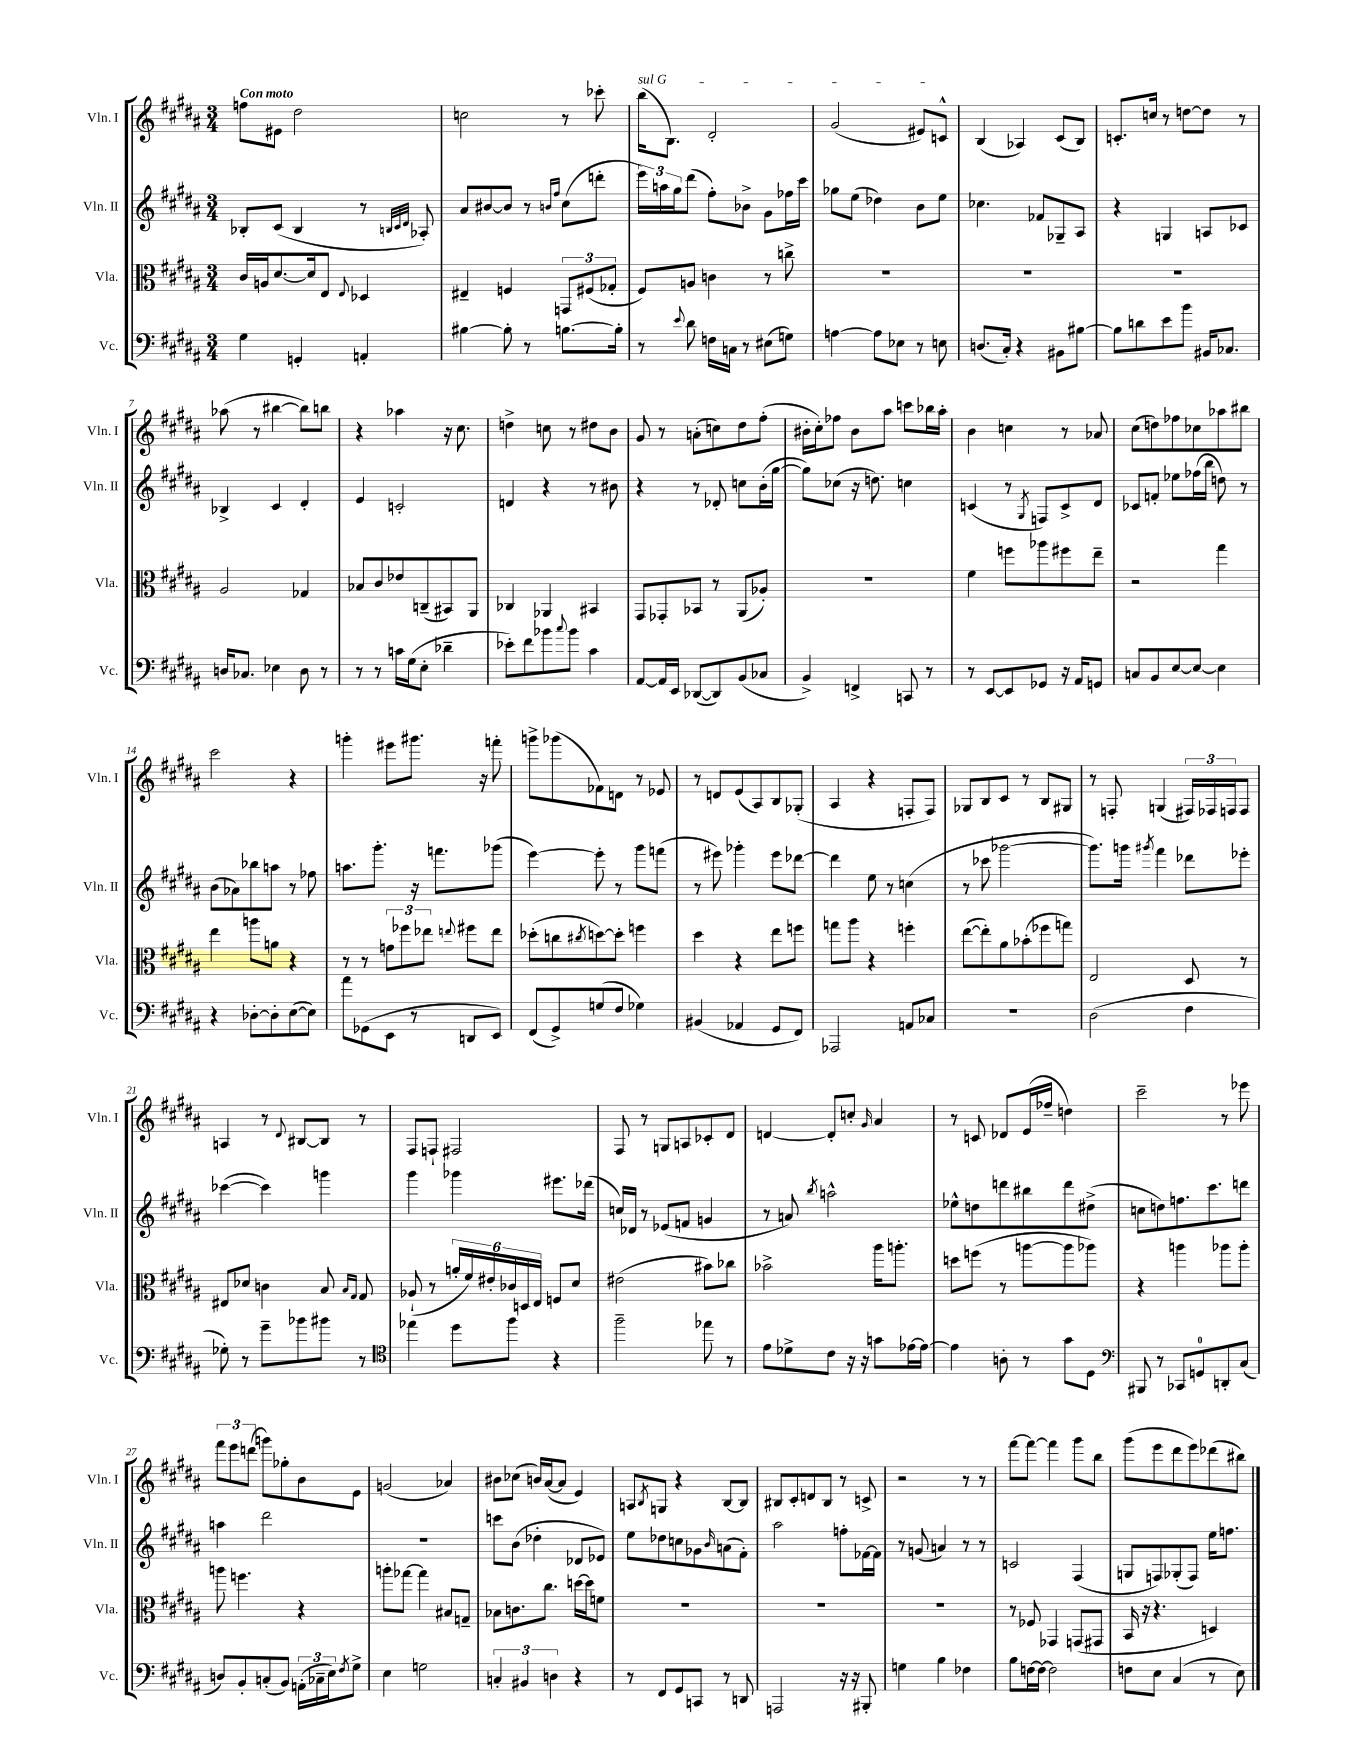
<<
\new StaffGroup <<
\new Staff = "s0" \with { instrumentName = "Vln. I" shortInstrumentName = "Vln. I" } {
    \clef treble \key b \major \numericTimeSignature \time 3/4 \tempo "Con moto"
    f''8 eis'8 dis''2 |
    c''2 r8 ces'''8-. |
    \once \override TextSpanner.bound-details.left.text = \markup { \italic "sul G" } b''16\startTextSpan( b8.) dis'2-. |
    gis'2( eis'8) c'8-^\stopTextSpan |
    b4( aes4) cis'8( b8) |
    c'8.-. c''16 r8 d''8~ d''8 r8 |
    aes''8( r8 bis''4~ bis''8) b''8 |
    r4 aes''4 r16 cis''8. |
    d''4-> c''8 r8 dis''8 b'8 |
    gis'8 r8 a'8-.( c''8) dis''8 fis''8-.( |
    bis'16-. cis''16-.) fes''8 bis'8 ais''8 c'''8 bes''16 ais''16-. |
    b'4 c''4 r8 aes'8 |
    cis''8( d''8) fes''8 ces''8 aes''8 bis''8 |
    cis'''2 r4 |
    g'''4-. eis'''8 gis'''8. r16 f'''8-. |
    g'''8-> ges'''8( fes'8) d'8 r8 ees'8 |
    r8 d'8 e'8( ais8) b8 ges8-.( |
    ais4 r4 f8-. f8) |
    ges8 b8 cis'8 r8 b8 gis8 |
    r8 f8-. g4( \tuplet 3/2 { fis16) fes16 f16 } f8 |
    a4 r8 \appoggiatura { dis'8 } bis8~ bis8 r8 |
    fis8 f8-! fis2 |
    fis8 r8 g8 a8 ces'8-. dis'8 |
    d'4~ d'8-. c''8-. \grace { gis'16 } ais'4 |
    r8 c'8 des'8 e'16( fes''16-- d''4) |
    cis'''2-- r8 ees'''8 |
    \tuplet 3/2 { fis'''8 e'''8 d'''8( } g'''8) ges''8-. b'8 e'8 |
    g'2( aes'4) |
    bis'8 ces''8( b'16) ais'16~( ais'8 e'4) |
    a8 \acciaccatura { b8 } g8 r4 b8~ b8 |
    bis8 cis'8-. d'8 bis8 r8 c'8-> |
    r2 r8 r8 |
    fis'''8~ fis'''8~ fis'''4 gis'''8 b''8 |
    gis'''8( e'''8 dis'''8 e'''8) des'''8( bis''8) \bar "|." |
}
\new Staff = "s1" \with { instrumentName = "Vln. II" shortInstrumentName = "Vln. II" } {
    \clef treble \key b \major \numericTimeSignature \time 3/4
    bes8-. cis'8( bes4 r8 \grace { b32 cis'32 dis'32 } aes8-.) |
    ais'8 bis'8~ bis'8 r8 \grace { b'16 fis''16 } cis''8( d'''8-. |
    \tuplet 3/2 { e'''16) a''16 gis''16 } dis'''8( fis''8-.) bes'8-> gis'8 fes''16 cis'''16 |
    ges''8 e''8( des''4) b'8 e''8 |
    ces''4. fes'8 ges8-- ais8 |
    r4 g4 a8 ces'8 |
    bes4-> cis'4 dis'4-. |
    e'4 c'2-. |
    d'4 r4 r8 bis'8 |
    r4 r8 des'8-. c''8 b'16-.( gis''16~ |
    gis''8) ces''8( r16 d''8.) c''4 |
    c'4( r8 \acciaccatura { gis8 } f8) c'8-> dis'8 |
    ces'8 f'8-. ees''8 fes''16( b''16 d''8) r8 |
    b'8( aes'8) bes''8 a''8 r8 fes''8 |
    a''8. gis'''8.-. r16 f'''8. ges'''8( |
    e'''4~) e'''8-. r8 gis'''8 f'''8( |
    r8 eis'''8) ges'''4-. eis'''8 des'''8~ |
    des'''4 e''8 r8 c''4( |
    r8 ces'''8 ges'''2~ |
    ges'''8.) g'''16 \acciaccatura { gis'''8 } fis'''4 des'''8 ees'''8-. |
    ces'''4~( ces'''4) g'''4 |
    gis'''4 ges'''4 eis'''8. des'''16( |
    c''16) des'16 r8 ees'8( f'8 g'4 |
    r8 a'8) \acciaccatura { b''8 } a''2-^ |
    ees''8-^ d''8 d'''8 bis''8 d'''8 dis''8->( |
    c''8 d''8) f''8. cis'''8. d'''8 |
    a''4 dis'''2 |
    R2. |
    c'''8 b'8( des''4-. des'8 ees'8) |
    e''8 des''8 c''8 ges'8 \grace { b'16 } a'8( fis'8-.) |
    ais''2 f''8-. fes'16~ fes'16 |
    r8 g'8( a'4) r8 r8 |
    c'2 fis4( |
    g8 f8) ges8-.( f8) e''16 f''8. \bar "|." |
}
\new Staff = "s2" \with { instrumentName = "Vla." shortInstrumentName = "Vla." } {
    \clef alto \key b \major \numericTimeSignature \time 3/4
    cis'16 a16 dis'8.~ dis'16 e8 \appoggiatura { e8 } des4 |
    eis4-- f4 \tuplet 3/2 { g,8 fis8( ges8-. } |
    fis8) a8 c'4 r8 c''8-> |
    R2. |
    R2. |
    R2. |
    ais2 ges4 |
    bes8 cis'8 ees'8 c8--( bis,8) ais,8 |
    ces4 aes,4 bis,4 |
    gis,8 ges,8-. bes,8 r8 ais,8( aes8-.) |
    R2. |
    fis'4 f''8 aes''8 fis''8 e''8-- |
    r2 gis''4 |
    e''4 a''8 a'8 r4 |
    r8 r8 \tuplet 3/2 { g'8 fes''8 ees''8 } \appoggiatura { e''8 } fis''8 e''8 |
    des''8-.( c''8 \acciaccatura { cis''8 } d''8~) d''8-. f''4 |
    dis''4 r4 e''8 f''8 |
    g''8 ais''8 r4 f''4-. |
    e''8~( e''8-.) ais'8 bes'8-.( fes''8 g''8) |
    e2 dis8 r8 |
    eis8 des'8 c'4 b8 \grace { b16 gis16 } gis8 |
    aes8-!( r8 \tuplet 6/4 { a'16-. fis'16) eis'16-. ces'16 d16 e16 } f8 dis'8 |
    eis'2( bis'8) ces''8 |
    bes'2-> ais''16 a''8.-. |
    d''8 f''8( r8 a''8~ a''8 aes''8) |
    r4 a''4 aes''8 aes''8-. |
    a''8 f''4. r4 |
    a''8-. ges''8~ ges''4 bis8 g8-- |
    bes8 c'8. cis''8. d''16~ d''16 f'8 |
    R2. |
    R2. |
    R2. |
    r8 fes8 ges,4 g,8( gis,8 |
    b,16 r16 r4. d4) \bar "|." |
}
\new Staff = "s3" \with { instrumentName = "Vc." shortInstrumentName = "Vc." } {
    \clef bass \key b \major \numericTimeSignature \time 3/4
    gis4 g,4-. a,4-. |
    bis4~ bis8-. r8 b8.~ b16-. |
    r8 \appoggiatura { e'8 } dis'8 f16 c16 r8 eis8( g8) |
    a4~ a8 ees8 r8 e8 |
    d8.( cis16-.) r4 bis,8 bis8~ |
    bis8 d'8 e'8 b'8 bis,16 ces8. |
    d16 ces8. ees4 d8 r8 |
    r8 r8 c'16 gis16( e8-. des'4-- |
    ees'8-.) fis'8 bes'8 \appoggiatura { cis''8 } bes'8 cis'4 |
    ais,8~ ais,16 e,16 des,8~( des,8) b,8( ces8 |
    b,4->) f,4-> c,8 r8 |
    r8 e,8~ e,8 ges,8 r16 ais,16 g,8 |
    c8 b,8 e8~ e8~ e4 |
    r4 des8~-. des8-. e8~( e8) |
    ais'8 ges,8( e,8 r8 d,8 e,8) |
    fis,8( gis,8->) g8( fis8 ges4) |
    bis,4( aes,4 gis,8 fis,8) |
    aes,,2 a,8 ces8 |
    R2. |
    dis2( fis4 |
    ges8-.) r8 gis'8-- bes'8 bis'8 r8 |
    \clef tenor ees''4 dis''8 fis''8 r4 |
    fis''2-- ees''8 r8 |
    e'8 des'8-> cis'8 r16 r16 g'8 ees'16~ ees'16~ |
    ees'4 a8-. r8 gis'8 dis8 |
    \clef bass bis,,8 r8 ces,8 g,8-0 d,8-. cis8( |
    d8) b,8-. c8-.( b,8) \tuplet 3/2 { a,16-.( ces16-- e16) } \acciaccatura { fis8 } gis8-> |
    e4 g2 |
    \tuplet 3/2 { c4-. bis,4 d4 } r4 |
    r8 fis,8 gis,8 c,8 r8 d,8 |
    a,,2 r16 r16 bis,,8-. |
    g4 b4 fes4 |
    b8 f16~ f16~ f2 |
    f8 e8 cis4( r8 e8) \bar "|." |
}
>>
>>
